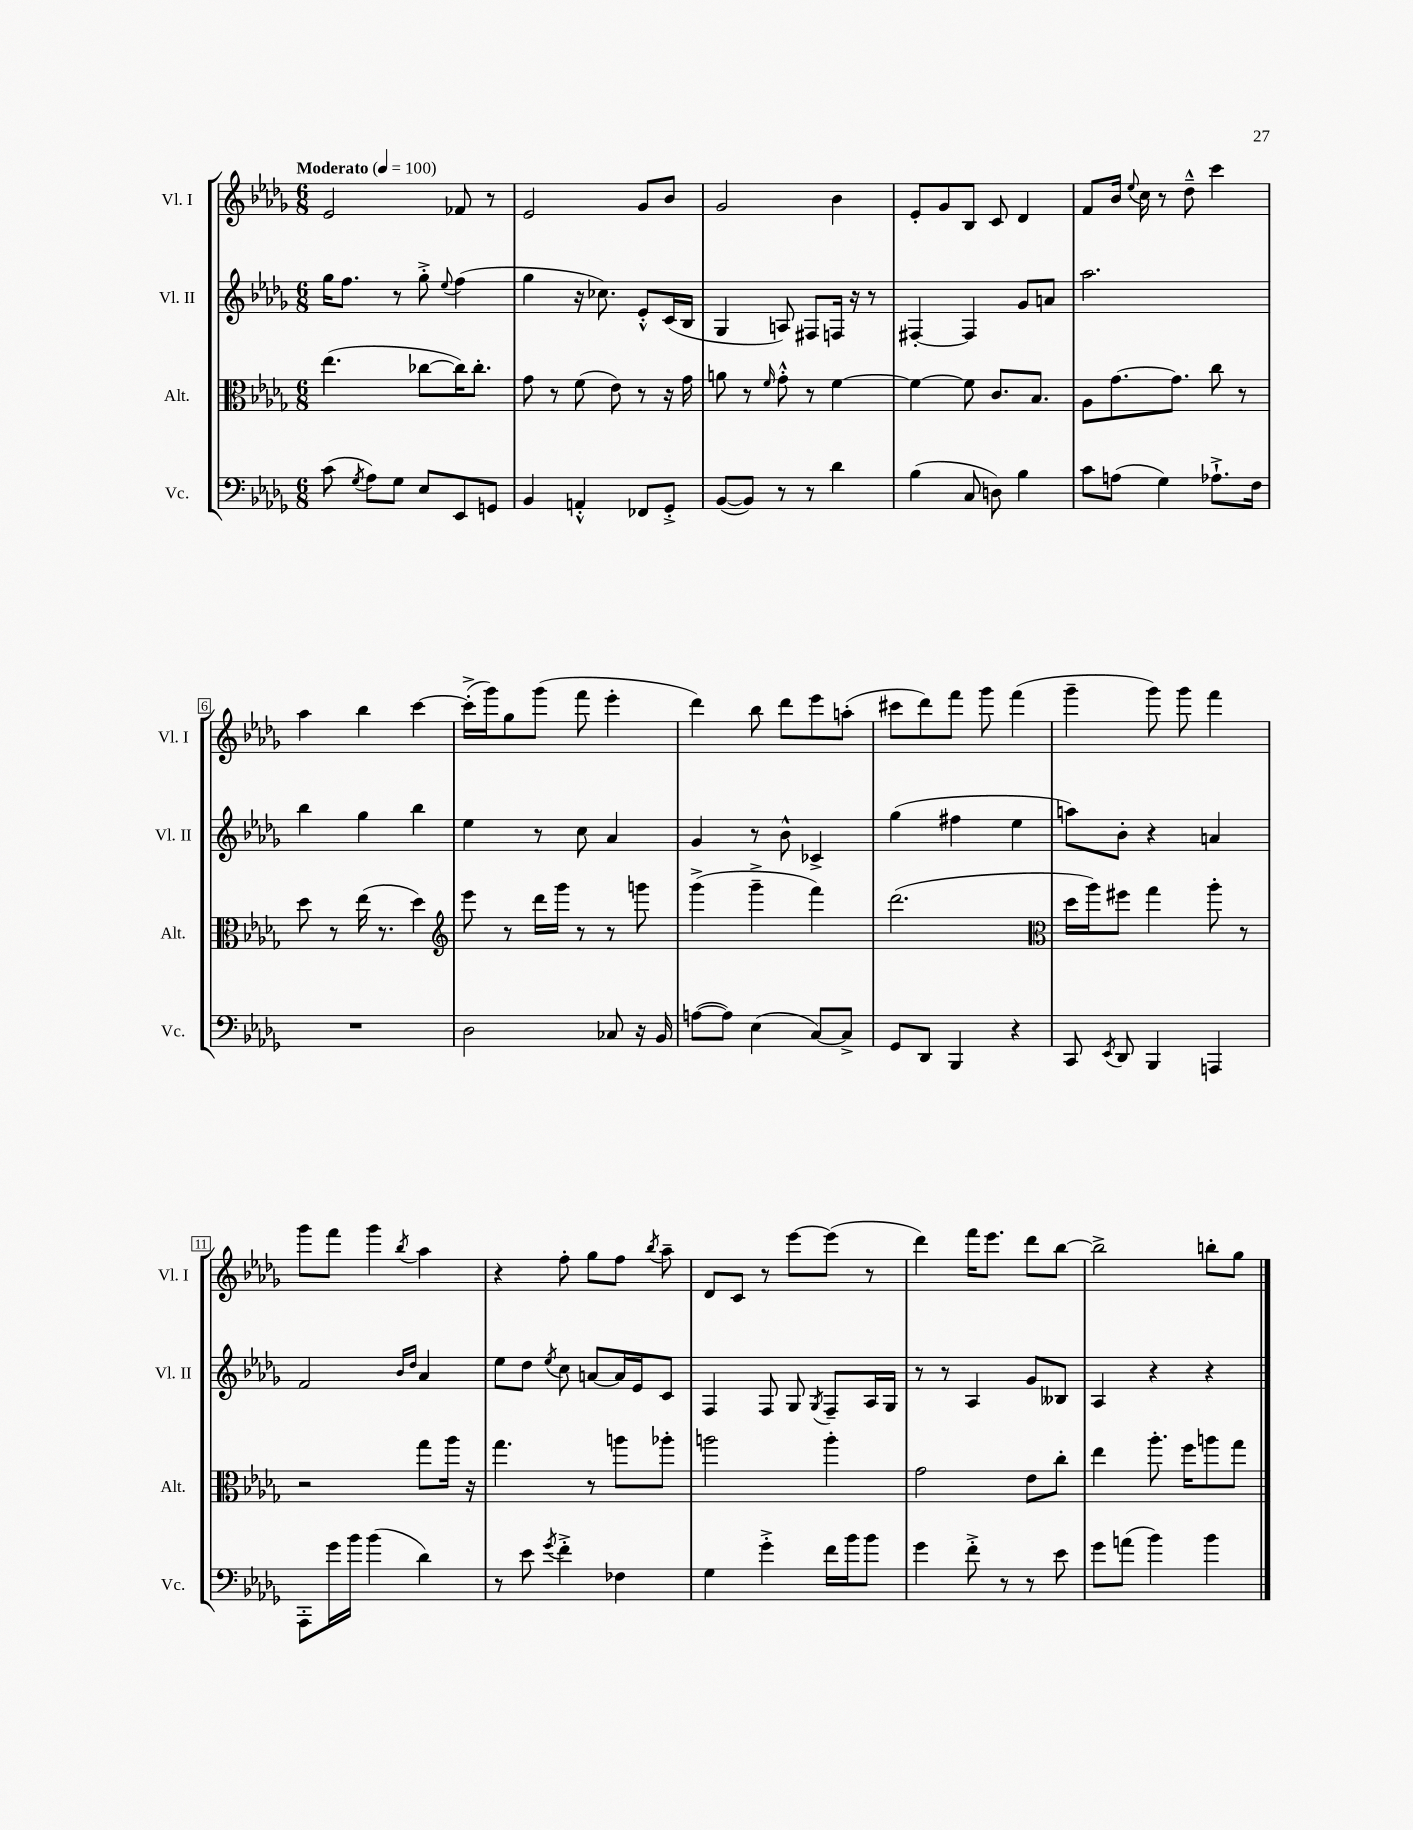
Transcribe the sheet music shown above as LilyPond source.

<<
\new StaffGroup <<
\new Staff = "s0" \with { instrumentName = "Vl. I" shortInstrumentName = "Vl. I" } {
    \clef treble \key des \major \numericTimeSignature \time 6/8 \tempo "Moderato" 4 = 100
    \autoBeamOff ees'2 fes'8 r8 |
    ees'2 ges'8[ bes'8] |
    ges'2 bes'4 |
    ees'8[-. ges'8 bes8] c'8 des'4 |
    f'8[ bes'16] \appoggiatura { ees''8 } c''16 r8 des''8---^ c'''4 |
    aes''4 bes''4 c'''4~ |
    c'''16[-.->( ges'''16) ges''8 ges'''8]( f'''8 ees'''4-. |
    des'''4) bes''8 des'''8[ ees'''8 a''8]-.( |
    cis'''8[ des'''8) f'''8] ges'''8 f'''4( |
    ges'''4-- ges'''8) ges'''8 f'''4 |
    ges'''8[ f'''8] ges'''4 \acciaccatura { bes''8 } aes''4 |
    r4 f''8-. ges''8[ f''8] \acciaccatura { bes''8 } aes''8-- |
    des'8[ c'8] r8 ees'''8[~ ees'''8]( r8 |
    des'''4) f'''16[ ees'''8.] des'''8[ bes''8]~ |
    bes''2-> b''8[-. ges''8] \bar "|." |
}
\new Staff = "s1" \with { instrumentName = "Vl. II" shortInstrumentName = "Vl. II" } {
    \clef treble \key des \major \numericTimeSignature \time 6/8
    \autoBeamOff ges''16[ f''8.] r8 ges''8-.-> \appoggiatura { ees''8 } f''4( |
    ges''4 r16 ces''8.) ees'8[-.-^ c'16( bes16] |
    ges4 a8) fis8[ f16] r16 r8 |
    fis4~-. fis4 ges'8[ a'8] |
    aes''2. |
    bes''4 ges''4 bes''4 |
    ees''4 r8 c''8 aes'4 |
    ges'4 r8 bes'8-^ ces'4-> |
    ges''4( fis''4 ees''4 |
    a''8[) bes'8]-. r4 a'4 |
    f'2 \grace { bes'16[ des''16] } aes'4 |
    ees''8[ des''8] \acciaccatura { ees''8 } c''8 a'8[~ a'16 ees'16 c'8] |
    f4 f8 ges8 \acciaccatura { ges8 } f8[-- aes16 ges16] |
    r8 r8 aes4 ges'8[ beses8] |
    aes4 r4 r4 \bar "|." |
}
\new Staff = "s2" \with { instrumentName = "Alt." shortInstrumentName = "Alt." } {
    \clef alto \key des \major \numericTimeSignature \time 6/8
    \autoBeamOff ees''4.( ces''8[~ ces''16) ces''8.]-. |
    ges'8 r8 f'8( ees'8) r8 r16 ges'16 |
    a'8 r8 \grace { f'16 } ges'8-.-^ r8 f'4~ |
    f'4~ f'8 c'8.[ bes8.] |
    aes8[ ges'8.~ ges'8.] c''8 r8 |
    des''8 r8 ees''16( r8. des''4) |
    \clef treble ees'''8 r8 des'''16[ ges'''16] r8 r8 g'''8 |
    ges'''4->( ges'''4---> f'''4) |
    des'''2.( |
    \clef alto des''16[ aes''16) fis''8] ges''4 aes''8-. r8 |
    r2 ges''8[ aes''16] r16 |
    ges''4. r8 a''8[ aes''8]-. |
    a''2 a''4-. |
    ges'2 ees'8[ c''8]-. |
    ees''4 aes''8.-. f''16[ a''8 ges''8] \bar "|." |
}
\new Staff = "s3" \with { instrumentName = "Vc." shortInstrumentName = "Vc." } {
    \clef bass \key des \major \numericTimeSignature \time 6/8
    \autoBeamOff c'8( \acciaccatura { ges8 } aes8[) ges8] ees8[ ees,8 g,8] |
    bes,4 a,4-.-^ fes,8[ ges,8]-.-> |
    bes,8[~( bes,8]) r8 r8 des'4 |
    bes4( c8 d8) bes4 |
    c'8[ a8]( ges4) aes8.[-!-> f16] |
    R2. |
    des2 ces8 r16 bes,16 |
    a8[~( a8]) ees4( c8[~) c8]-> |
    ges,8[ des,8] bes,,4 r4 |
    c,8 \acciaccatura { ees,8 } des,8 bes,,4 a,,4 |
    aes,,8[-. ges'16 bes'16] bes'4( des'4) |
    r8 ees'8 \acciaccatura { ges'8 } f'4-.-> fes4 |
    ges4 ges'4-.-> f'16[ bes'16 bes'8] |
    ges'4 f'8-.-> r8 r8 ees'8 |
    ges'8[ a'8]( bes'4) bes'4 \bar "|." |
}
>>
>>
\layout { \context { \Score \override BarNumber.stencil = #(make-stencil-boxer 0.1 0.3 ly:text-interface::print) } }
